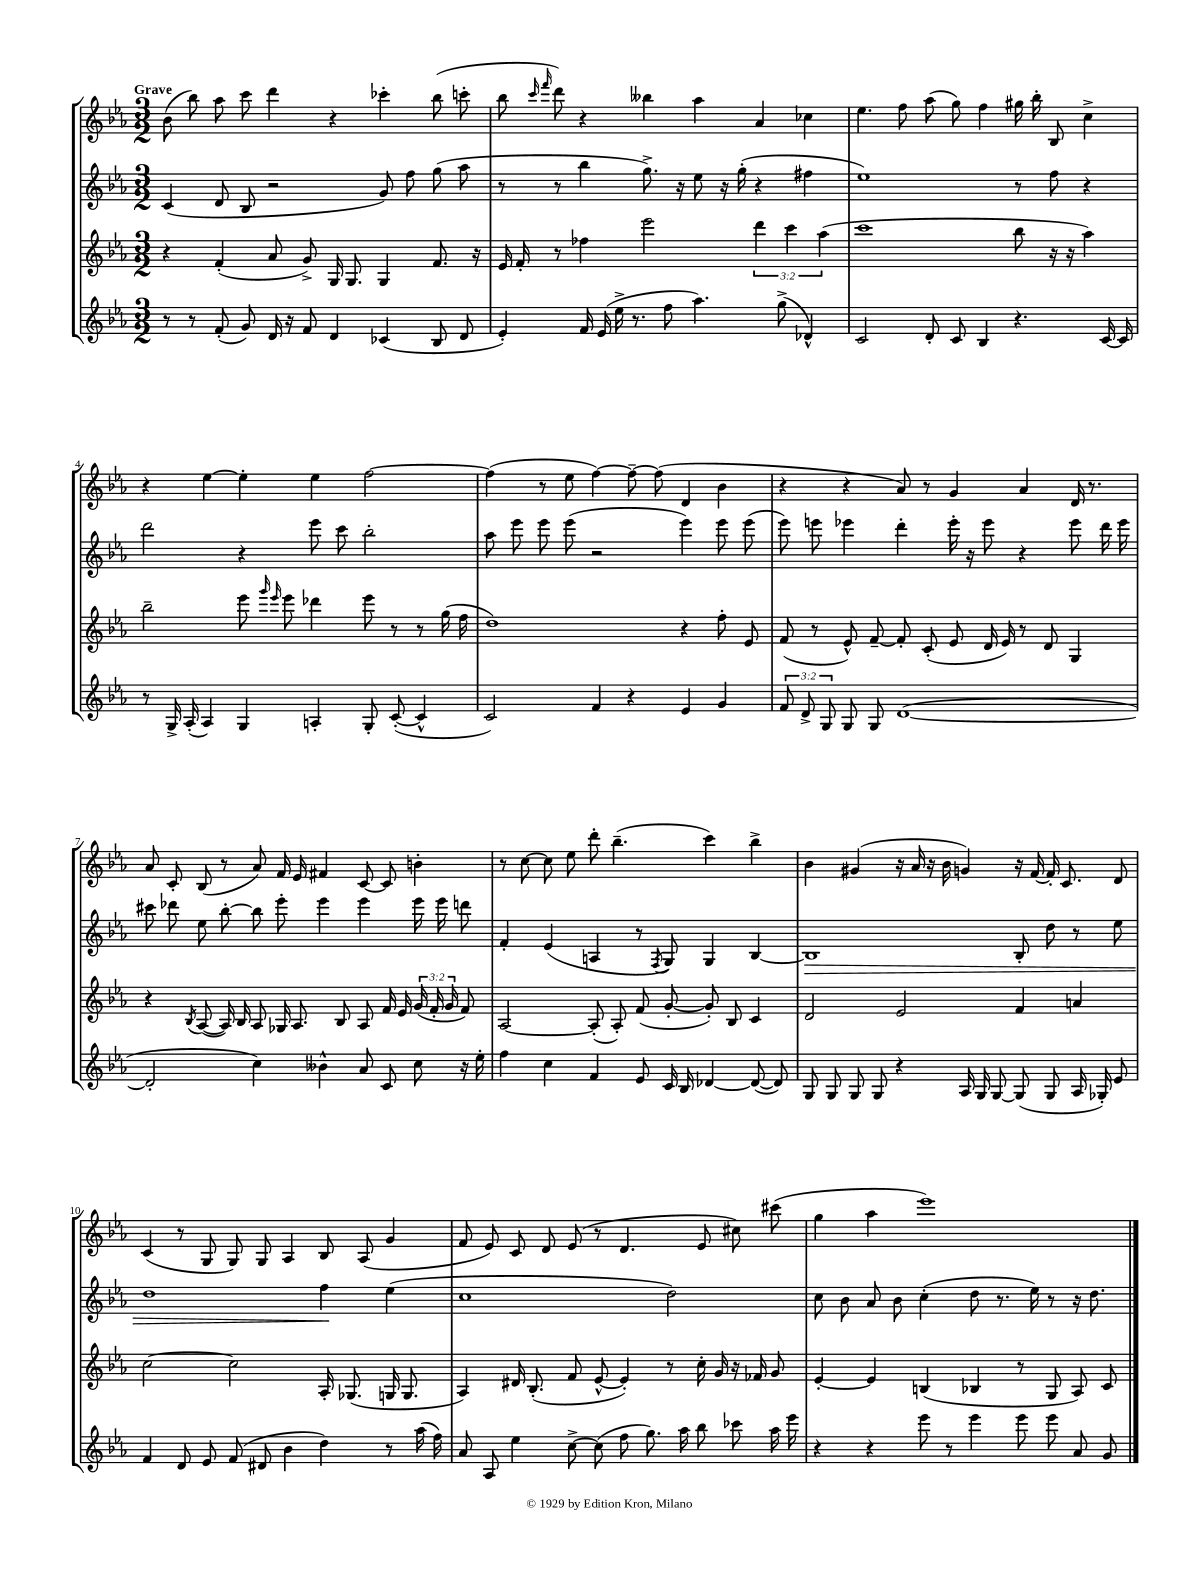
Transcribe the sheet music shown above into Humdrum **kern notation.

**kern	**kern	**kern	**kern
*staff4	*staff3	*staff2	*staff1
*clefG2	*clefG2	*clefG2	*clefG2
*k[b-e-a-]	*k[b-e-a-]	*k[b-e-a-]	*k[b-e-a-]
*M3/2	*M3/2	*M3/2	*M3/2
8r	4r	(4c/	(8b-\
8r	.	.	8bb-\)
(8f'/	(4f'/	8d/	8aa-\
8g/)	.	8B-/	8ccc\
16d/	8a-/	2r	4ddd\
16r	.	.	.
8f/	8g^/)	.	.
4d/	16G/	.	4r
.	8.G/	.	.
(4c-/	4G/	8g/)	4ccc-'\
.	.	8ff\	.
8B-/	8.f/	(8gg\	(8bb-\
8d/	.	8aa-\	8ccc'\
.	16r	.	.
=	=	=	=
4e-'/)	16e-/	8r	8bb-\
.	16f'/	.	.
.	.	.	16qqccc/
.	.	.	16qqfff/
.	8r	8r	8ddd\)
16f/	4ff-\	4bb-\	4r
(16e-/	.	.	.
16ee-^\	.	.	.
8.r	.	.	.
.	2eee-\	8.gg^\)	4bb--\
8ff\	.	.	.
.	.	16r	.
4.aa-\)	.	8ee-\	4aa-\
.	.	16r	.
.	.	(16gg'\	.
.	6ddd\	4r	4a-/
(8gg^\	.	.	.
.	6ccc\	.	.
4d-^^/)	.	4ff#\	4cc-\
.	(6aa-\	.	.
=	=	=	=
2c/	1ccc	1ee-)	4.ee-\
.	.	.	8ff\
8d'/	.	.	(8aa-\
8c/	.	.	8gg\)
4B-/	.	.	4ff\
4.r	8bb-\	8r	16gg#\
.	.	.	16bb-'\
.	16r	8ff\	8B-/
.	16r	.	.
.	4aa-\)	4r	4cc^\
[16c/	.	.	.
16c/]	.	.	.
=	=	=	=
8r	2bb-~\	2ddd\	4r
16G^/	.	.	.
(16A-'/	.	.	.
4A-/)	.	.	[4ee-\
4G/	8eee-\	4r	4ee-'\]
.	16qqggg/	.	.
.	16qqeee-/	.	.
.	8eee-\	.	.
4A'/	4ddd-\	8eee-\	4ee-\
.	.	8ccc\	.
8G'/	8eee-\	2bb-'\	[2ff\
([8c'/	8r	.	.
4c^^/]	8r	.	.
.	(16gg\	.	.
.	16ff\	.	.
=	=	=	=
2c/)	1dd)	8aa-\	(4ff\]
.	.	8eee-\	.
.	.	8eee-\	8r
.	.	(8eee-\	8ee-\
4f/	.	2r	[4ff\)
4r	.	.	8ff~\_
.	.	.	(8ff\]
4e-/	4r	4eee-\)	4d/
4g/	8ff'\	8eee-\	4b-\
.	8e-/	(8eee-\	.
=	=	=	=
12f/	(8f/	8eee-\)	4r
12d^/	.	.	.
.	8r	8eee\	.
12G/	.	.	.
8G/	8e-^^/)	4eee-\	4r
8G/	[8f~/	.	.
([1d	8f'/]	4ddd'\	8a-/)
.	(8c'/	.	8r
.	8e-/	16eee-'\	4g/
.	.	16r	.
.	16d/	8eee-\	.
.	16e-/)	.	.
.	8r	4r	4a-/
.	8d/	.	.
.	4G/	8eee-\	16d/
.	.	.	8.r
.	.	16ddd\	.
.	.	16eee-\	.
=	=	=	=
2d'/]	4r	8ccc#\	8a-/
.	.	8ddd-\	8c'/
.	8qB-/	.	.
.	([8A-/	8ee-\	(8B-/
.	16A-/])	[8bb-'\	8r
.	16B-/	.	.
4cc\)	8A-/	8bb-\]	8a-/)
.	16G-/	8eee-'\	16f/
.	8.A-/	.	16e-/
4b--^^\	.	4eee-\	4f#/
.	8B-/	.	.
8a-/	8A-/	4eee-\	[8c/
8c/	16f/	.	8c/]
.	16e-/	.	.
8cc\	(24g/	16eee-\	4b'\
.	24f'/	.	.
.	.	16eee-\	.
.	24g/	.	.
16r	8f/)	8ddd\	.
16ee-'\	.	.	.
=	=	=	=
4ff\	[2A-/	4f'/	8r
.	.	.	[8cc\
4cc\	.	(4e-/	8cc\]
.	.	.	8ee-\
4f/	(8A-'/]	4A/	8ddd'\
.	8A-'/)	.	(4.bb-~\
8e-/	(8f/	8r	.
.	.	8qF/	.
16c/	[8g'/	8G/)	.
16B-/	.	.	.
[4d-/	8g'/])	4G/	4ccc\)
.	8B-/	.	.
(8d-/_	4c/	[4B-/	4bb-^\
8d-/])	.	.	.
=	=	=	=
8G/	2d/	1B-]	4b-\
8G/	.	.	.
8G/	.	.	(4g#/
8G/	.	.	.
4r	2e-/	.	16r
.	.	.	16a-/
.	.	.	16r
.	.	.	16b-\
16A-/	.	.	4g/)
16G/	.	.	.
[8G/	.	.	.
(8G/]	4f/	8B-'/	16r
.	.	.	[16f/
8G/	.	8dd\	16f'/]
.	.	.	8.c/
16A-/	4a/	8r	.
16G-'/)	.	.	.
8e-/	.	8ee-\	8d/
=	=	=	=
4f/	[2cc\	1dd	(4c/
8d/	.	.	8r
8e-/	.	.	8G/
(8f/	2cc\]	.	8G/)
8d#/	.	.	8G/
4b-\	.	.	4A-/
4dd\)	16A-'/	4ff\	8B-/
.	(8.G-/	.	.
.	.	.	(8A-/
8r	16G/	(4ee-\	4g/
.	8.G/	.	.
(16aa-\	.	.	.
16ff\)	.	.	.
=	=	=	=
8a-/	4A-/)	1cc	8f/
8A-/	.	.	8e-/)
4ee-\	16d#/	.	8c/
.	(8.B-'/	.	.
.	.	.	8d/
[8cc^\	8f/	.	(8e-/
(8cc\]	[8e-^^/	.	8r
8ff\	4e-'/])	.	4.d/
8.gg\)	.	.	.
.	8r	2dd\)	.
16aa-\	.	.	.
8bb-\	16cc'\	.	8e-/
.	16g/	.	.
8ccc-\	16r	.	8cc#\)
.	16f-/	.	.
16aa-\	8g/	.	(8ccc#\
16eee-\	.	.	.
=	=	=	=
4r	[4e-'/	8cc\	4gg\
.	.	8b-\	.
4r	4e-/]	8a-/	4aa-\
.	.	8b-\	.
8eee-\	(4B/	(4cc'\	1eee-)
8r	.	.	.
4eee-\	4B-/	8dd\	.
.	.	8.r	.
8eee-\	8r	.	.
.	.	16ee-\)	.
8eee-\	8G/	8r	.
8a-/	8A-/)	16r	.
.	.	8.dd\	.
8g/	8c/	.	.
==	==	==	==
*-	*-	*-	*-
